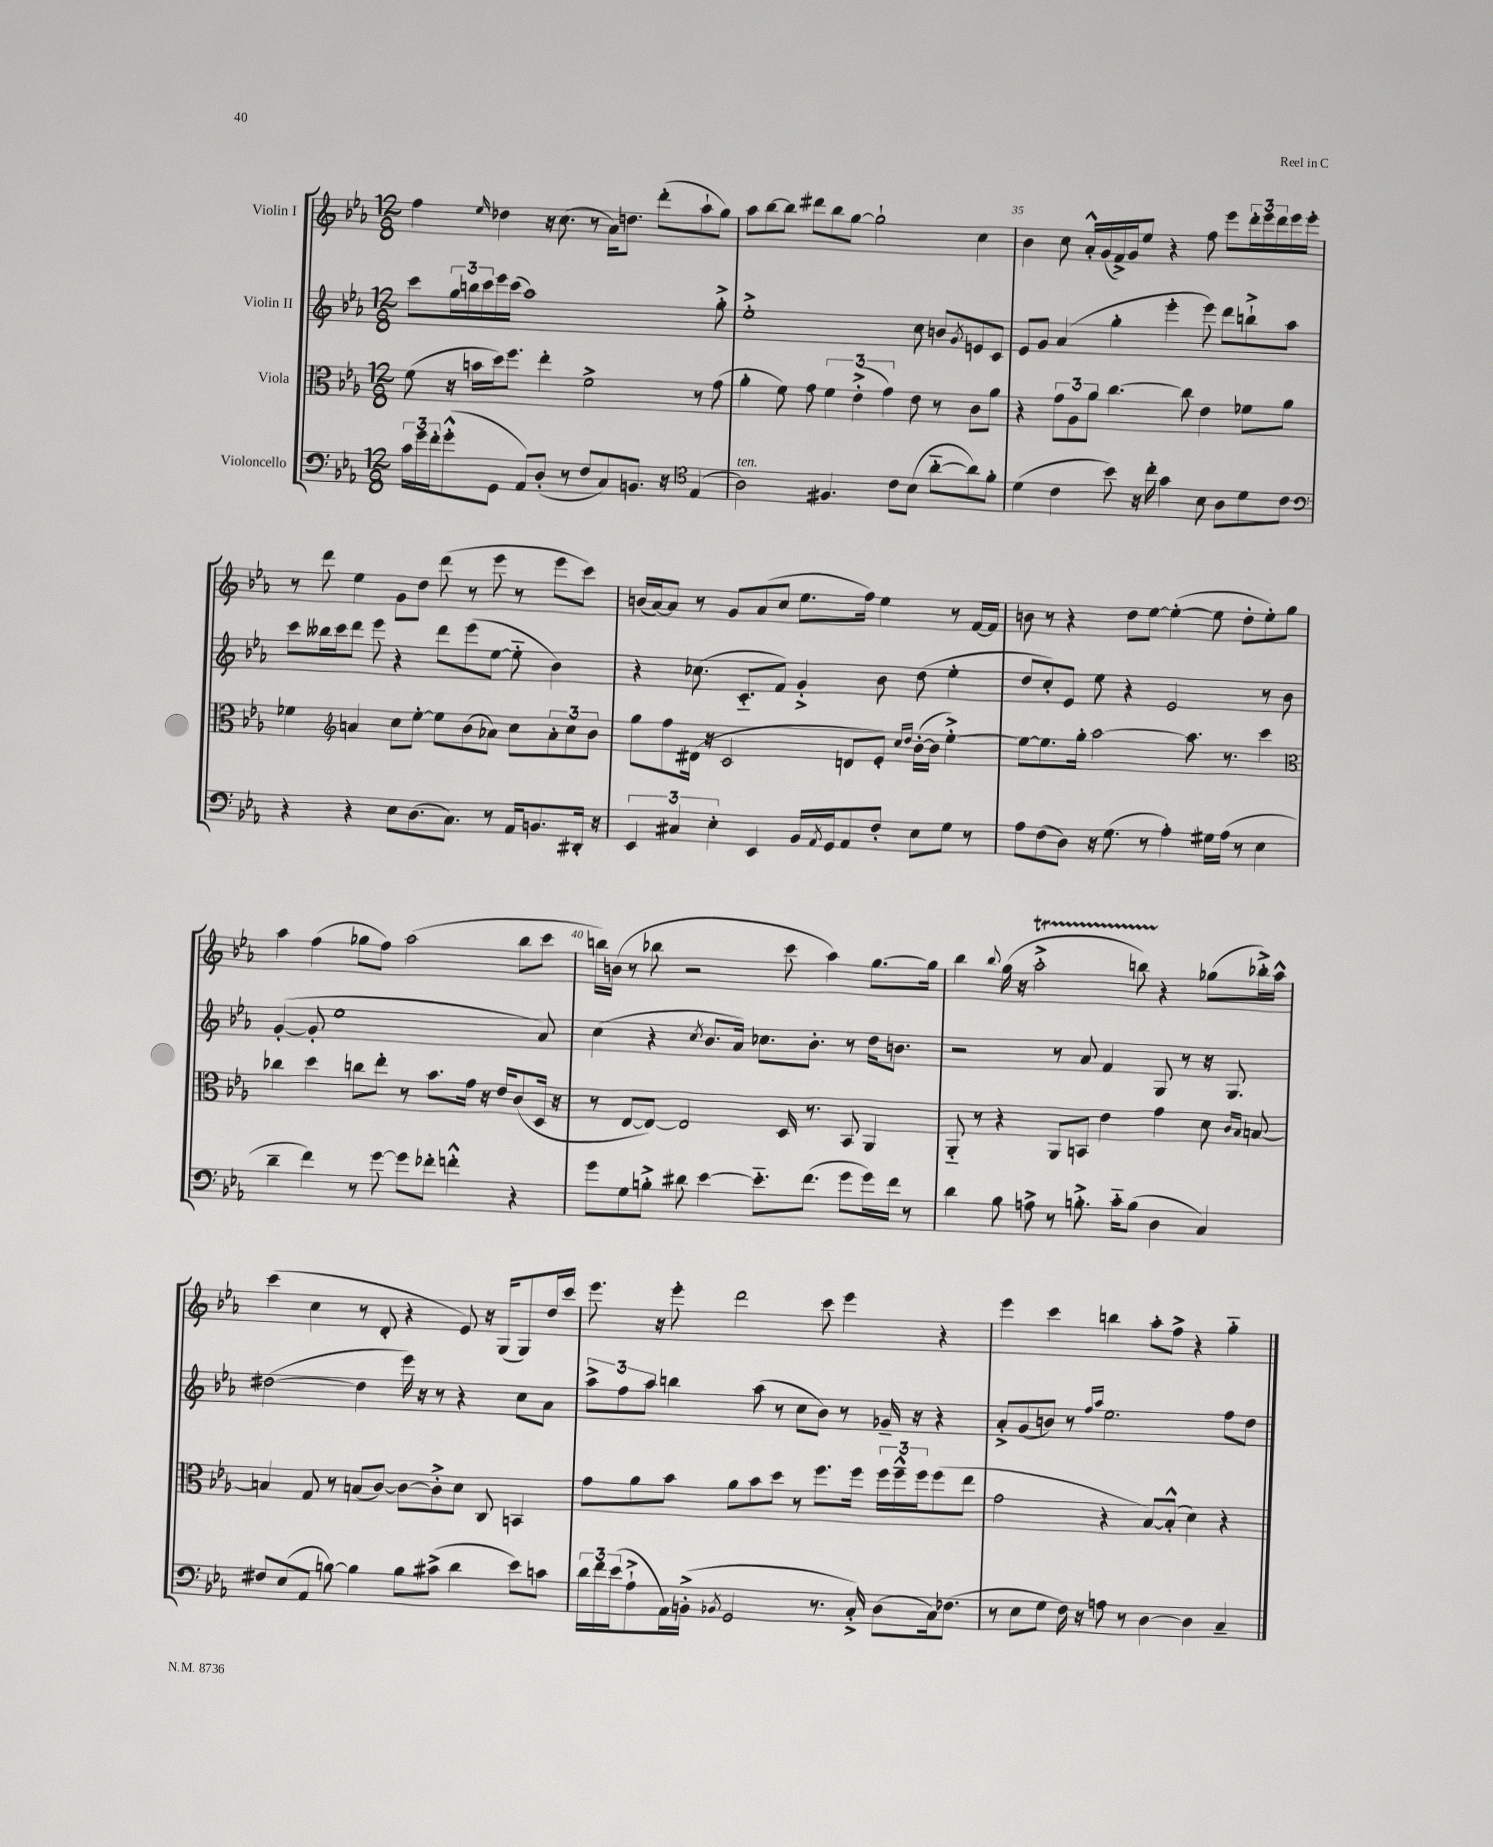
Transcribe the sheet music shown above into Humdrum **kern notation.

**kern	**kern	**kern	**kern
*staff4	*staff3	*staff2	*staff1
*clefF4	*clefC3	*clefG2	*clefG2
*k[b-e-a-]	*k[b-e-a-]	*k[b-e-a-]	*k[b-e-a-]
*M12/8	*M12/8	*M12/8	*M12/8
24c\LL	(8f\	8ccc\L	4ff\
24g\	.	.	.
24f'\J	.	.	.
(8g'^^\	16r	24gg\L	.
.	.	24bb\	.
.	16b\LL	.	.
.	.	24ccc\	.
.	.	.	16qqee-/
8GG\J	16dd\J)	16eee-\	4dd-\
.	8.ff\J	(16ccc\JJ	.
8AA-/L)	.	1aa-)	.
(8D'/J	4ee-'\	.	16r
.	.	.	(8.cc\
8r	.	.	.
8F/L	2f^\	.	8r
8C/)	.	.	16a-\LK)
.	.	.	8.dd\J
8.BB/J	.	.	.
.	.	.	(8ddd'\L
16r	.	.	.
*clefC4	*	*	*
(4E-/	8r	.	8aa-`\
.	(8g\	8gg'^\	8gg\J)
=	=	=	=
2A-\)	4a-'\	1ee-'^	8aa-\L
.	.	.	[8bb-\
.	8f\)	.	8bb-\]J
.	8g\	.	8ddd#\L
4.F#/	6f\	.	8bb-\
.	.	.	[8gg\J
.	(6e-'^\	.	.
.	.	.	2gg`\]
.	6g\)	.	.
8c\L	.	.	.
(8B-\J	8e-\	8cc\	.
[8a-'~\L	8r	8b/L	.
.	.	8qg/	.
8a-\])	8c\L	8e/	4cc\
8f'\J	8a-\J	8c/J	.
=	=	=	=
(4d\	4r	8e-/L	4b-\
.	.	8g/J	.
4c\	12g\L	(4a-/	8cc\
.	12A-\	.	.
.	.	.	16a-'^^/LL
.	12a-\J	.	.
.	.	.	(16g/
8b-\)	[4.cc\	4gg'\	16f^/)
.	.	.	16g/J
16r	.	.	8ee-/J
16cc'\	.	.	.
4g\	.	4eee-'\	4r
.	8cc\]	.	.
8B-\	4e-\	8eee-\)	8ff\
8A-\L	.	8ddd\L	8eee-\L
8d\	8f-\L	8bb`^\	24ddd'\L
.	.	.	24eee-\
.	.	.	24ddd\
8c\J	8a-\J	8aa-\J	16eee-\
.	.	.	16eee-'\JJ
=	=	=	=
*clefF4	*	*	*
4r	4f-\	8ccc\L	8r
.	.	16bb--\L	8ddd\
.	.	16ccc\J	.
*	*clefG2	*	*
4r	4a/	8ddd\J	4ee-\
.	.	8eee-\	.
8E-\L	8cc\L	4r	8g\L
(8.D\	[8ee-'\J	.	8dd\J
.	8ee-\]L	8ddd\L	(8ddd\
8.C\J)	.	.	.
.	(8b-\	(8eee-\	8r
8r	8a-\J)	[8ee-\J	8eee-\
16AA-/LK	8cc\L	8ee-'~\]	8r
8.BB/	.	.	.
.	12a-'\	4b-\)	8eee-\L
.	12cc\	.	.
16DD#'/Jk	.	.	8ccc\J)
.	12b-\J	.	.
16r	.	.	.
=	=	=	=
6EE-/	8gg\L	4r	(16b/LL
.	.	.	[16a-/J)
.	8ff\	.	8a-/]J
6C#/	.	.	.
.	(16d#\Jk	(8.cc-\	8r
.	16r	.	.
6E-'\	.	.	.
.	2c/	.	8g/L
.	.	8.c'~/L	.
4EE-/	.	.	(8a-/
.	.	8f/J)	8cc/J
16BB-/LL	.	4g'^/	8.ee-\L
8qAA-/	.	.	.
16GG/J	.	.	.
8AA-/	8d/L	.	.
.	.	.	16ff\Jk)
8F'/J	8e-'/J)	8b-\	4ee-\
.	16qqcc/LL	.	.
.	16qqdd/JJ	.	.
8E-\L	([16b-'\LL	(8dd\	.
.	16b-\]JJ	.	.
8G\J	[4ee-'^\)	4ee-'\	8r
8r	.	.	[16f/LL
.	.	.	16f/]JJ
=	=	=	=
8A-\L	8ee-\_L	8dd/L	8b\
(8F\	8.ee-\]	8cc'/)	8r
8D\J)	.	8e-/J	4r
.	16gg'\Jk	.	.
16r	[2aa-\	8ee-\	.
(8.G\	.	.	.
.	.	4r	8dd\L
8r	.	.	[8ee-\J
4A-'\)	.	2e-/	(4ee-'\_
.	8.aa-\]	.	.
16G#\LL	.	.	8ee-\]
(16A-\JJ	8.r	.	.
8r	.	.	8dd'\L
4E-\	4ccc\	8r	8ee-'\)
.	.	8b-\	8gg\J
=	=	=	=
*	*clefC3	*	*
4d~\	4cc-\	([4g'/	4aa-\
4f\)	4dd\	8g'/]	(4ff\
.	.	1ee-	.
8r	8cc\L	.	8gg-\L
[8g\	8ee-'\J	.	8ff\J)
8g\]L	8r	.	(2aa-\
8f-'\J	8.b-\L	.	.
4f'^^\	.	.	.
.	16g\Jk	.	.
.	16r	.	.
.	16e-/LK	.	.
4r	(8c/	.	8bb-\L
.	16D/Jk	8a-/)	8ccc\J
.	16r	.	.
=	=	=	=
8g\L	8r	(4cc\	16bb\LL)
.	.	.	(16b\JJ
8G\	[8E-/L	.	8r
8B'^\J	8E-/_J)	4r	8bb-\
8d#\	2E-/]	.	2r
.	.	8qcc/	.
[4e-\	.	8.b-/L	.
.	.	16a-/Jk)	.
8.e-'~\]L	.	8.cc-\L	.
.	16D/	.	8ccc\
(8.f\J	8.r	8.b-'\J	.
.	.	.	4aa-\)
8g\L	8BB-/	8r	.
16g\L)	4AA-/	16dd\LK	[8.gg\L
16f\JJ	.	8.b\J	.
8r	.	.	.
.	.	.	16gg\]Jk
=	=	=	=
4d\	8AA-'~/	2r	4bb-\
.	8r	.	.
.	.	.	8qqbb-/
8B-\	4r	.	(16gg\
.	.	.	16r
8A^\	.	.	2aa-'^\
8r	8AA-/L	8r	.
8.B'^\	8BB/J	8a-/	.
.	4e-\	4f/	.
16c'~\LK	.	.	.
(8B\J	.	.	8bb\)
4D\	4g\	8G/	4r
.	.	8r	.
4C/)	8d\	16r	(8gg-\L
.	.	8.G/	.
.	16qqc/LL	.	.
.	16qqB-/JJ	.	.
.	[8B/	.	16bb-'^\L)
.	.	.	16aa-^^\JJ
=	=	=	=
8F#/L	4B/]	([2dd#\	(4ccc\
(8E-/	.	.	.
8AA-/J	8G/	.	4cc\
[8B\)	8r	.	.
4B\]	(8B/L	4dd#\]	8r
.	[8c/J)	.	8d'/
8B\L	8c\_L	16eee-\)	4r
.	.	16r	.
(8c#^\J	8c'^\]	8r	.
4d\	8d\J	4r	8e-/)
.	8C/	.	16r
.	.	.	(16G/LK
8e-\L)	4BB/	8cc\L	8G/)
8c\J	.	8a-\J	16dd/L
.	.	.	16ccc/JJ
=	=	=	=
24d\LL	8g\L	12aa-^\L	8.eee-\
24f\	.	.	.
(24e-\J	.	12ff\	.
8A-`^\	8a-\	.	.
.	.	12aa-\J	.
.	.	.	16r
16AA-\L)	8b-\J	4bb\	8eee-'\
(16BB'^\JJ	.	.	.
8qBB-/	.	.	.
2GG/	8a-\L	.	2ddd\
.	8b-\	(8aa-\	.
.	8dd\J	8r	.
.	8r	8cc\L	.
8.r	8.ff\L	8b-\J)	8ccc\
.	.	8r	4eee-\
16C'^/)	16ff\Jk	.	.
(8D\L	24ff\LL	16g-~/	.
.	24ff~^^\	.	.
.	.	16r	.
.	24ff\J	.	.
16C\k)	(8ff\	4r	4r
(8.F-\J	.	.	.
.	8ee-\J	.	.
=	=	=	=
8r	2g\	8a-'^/L	4eee-\
8E-\L	.	(8g/	.
8G\J	.	8b/J)	4ccc\
16F\)	.	8r	.
16r	.	.	.
.	.	16qqff/LL	.
.	.	16qqaa-/JJ	.
8A\	4r	2.ee-\	4bb\
8r	.	.	.
[4D\	[8B-/L)	.	8aa-'\L
.	(8B-'^^/]J	.	8ff^\J
4D\]	4d\)	.	4r
4C~/	4r	8ff\L	4gg'~\
.	.	8dd\J	.
==	==	==	==
*-	*-	*-	*-
